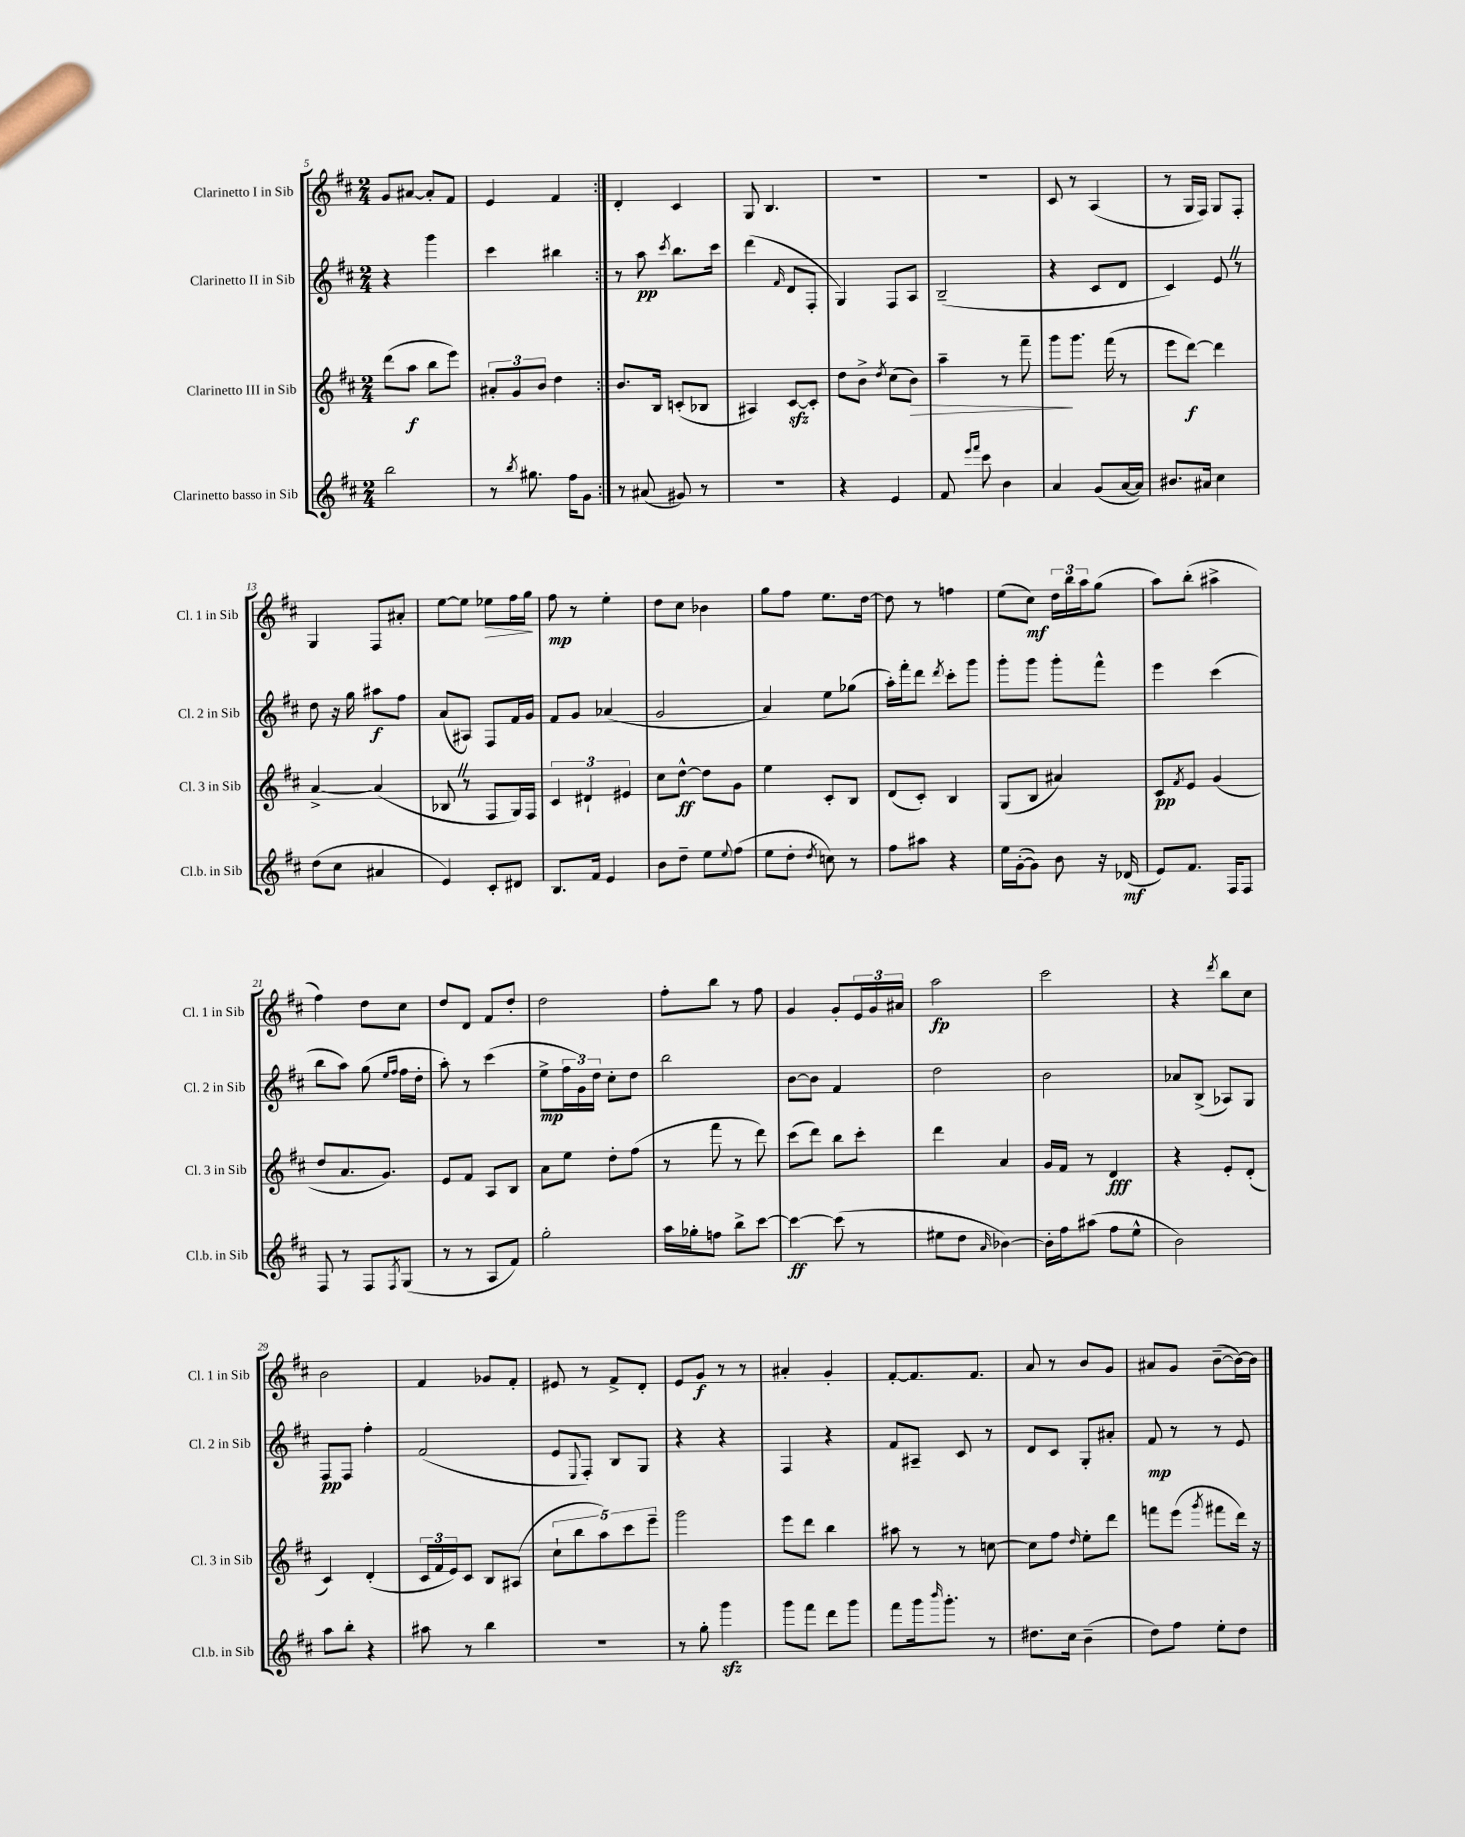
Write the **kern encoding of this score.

**kern	**kern	**kern	**kern
*staff4	*staff3	*staff2	*staff1
*clefG2	*clefG2	*clefG2	*clefG2
*k[f#c#]	*k[f#c#]	*k[f#c#]	*k[f#c#]
*M2/4	*M2/4	*M2/4	*M2/4
2bb	(8ddd	4r	8g
.	8aa	.	[8a#
.	8bb	4ggg	8a#']
.	8eee)	.	8f#
=	=	=	=
8r	12a#'	4ccc#	4e
.	12g	.	.
8qbb	.	.	.
8.gg#	.	.	.
.	12b	.	.
.	4dd	4bb#	4f#
16ff#	.	.	.
8g	.	.	.
=:|!	=:|!	=:|!	=:|!
8r	8.b	8r	4d'
(8a#	.	8aa	.
.	16B	.	.
.	.	8qccc#	.
8g#)	(8c'	8.bb	4c#
8r	8B-	.	.
.	.	16ccc#	.
=	=	=	=
2r	4A#)	(4ddd	8G
.	.	.	4.B
.	.	16qqf#	.
.	[8c#	8d	.
.	8c#']	8F#'	.
=	=	=	=
4r	8dd	4G)	2r
.	8b^	.	.
.	8qdd	.	.
4e	(8cc#	8F#	.
.	8b)	8A	.
=	=	=	=
8f#	4aa~	(2B~	2r
16qqeee	.	.	.
16qqfff#	.	.	.
8ccc#	.	.	.
4b	8r	.	.
.	8fff#~	.	.
=	=	=	=
4a	8ggg	4r	8c#
.	8.ggg	.	8r
(8g	.	8c#	(4A
.	(16fff#	.	.
[16a	8r	8d	.
16a])	.	.	.
=	=	=	=
8.b#	8eee	4c#)	8r
.	[8ddd)	.	16G
16a#	.	.	16F#)
4cc#	4ddd]	8e	8G
.	.	8r	8F#'
=	=	=	=
(8dd	[4a^	8dd	4G
8cc#	.	16r	.
.	.	16gg	.
4a#	(4a]	8aa#	8F#
.	.	8ff#	8a#'
=	=	=	=
4e)	8B-	(8a	[8ee
.	8r	8A#)	8ee]
8c#'	8F#	8F#	8ee-
8d#	16G)	16f#	16ff#
.	16F#	16g	16gg
=	=	=	=
8.B	6c#	8f#	8ff#
.	.	8g	8r
.	6d#`	.	.
16f#	.	.	.
4e	.	(4a-	4ee'
.	6e#	.	.
=	=	=	=
8b	8cc#	2g	8dd
8dd~	[8dd^^	.	8cc#
8ee	8dd]	.	4b-
8qqee	.	.	.
(8ff#	8g	.	.
=	=	=	=
8ee	4ee	4a)	8gg
8dd'	.	.	8ff#
8qdd	.	.	.
8cc)	8c#'	8ee	8.ee
8r	8B	(8gg-	.
.	.	.	[16dd
=	=	=	=
8ff#	(8d	16aa')	8dd]
.	.	16fff#'	.
8aa#	8c#')	8ddd	8r
.	.	8qddd	.
4r	4B	8ccc#'	4ff
.	.	8ggg	.
=	=	=	=
16ee	(8G	8ggg'	(8ee
([16g'	.	.	.
8g])	8B	8ggg	8cc#)
8b	4a#)	8ggg'	24dd
.	.	.	24bb
.	.	.	24aa
16r	.	8fff#^^	(8gg
(16d-	.	.	.
=	=	=	=
8e)	8c#	4eee	8aa)
.	8qf#	.	.
8.f#	8e	.	(8bb'
.	(4g	(4ccc#	4aa#^
16F#	.	.	.
8F#	.	.	.
=	=	=	=
8F#	8dd	8bb	4ff#)
8r	8.a	8aa)	.
8F#	.	(8gg	8dd
.	8.g)	.	.
.	.	16qqee	.
8qF#	.	16qqff#	.
(8G	.	16ff#	8cc#
.	.	16dd'	.
=	=	=	=
8r	8e	8aa')	8dd
8r	8f#	8r	8d
8A	8A	(4ccc#	8f#
8f#)	8B	.	8dd'
=	=	=	=
2gg'	8a	8ee^	2dd
.	8ee	24ff#	.
.	.	24g)	.
.	.	24dd	.
.	8dd'	8cc#'	.
.	(8ff#	8dd	.
=	=	=	=
16aa	8r	2bb	8ff#'
16gg-'	.	.	.
8ff	8fff#	.	8bb
8bb^	8r	.	8r
[8ccc#	8ddd)	.	8ff#
=	=	=	=
4ccc#_	(8ccc#	[8b	4g
.	8ddd)	8b]	.
(8ccc#]	8bb	4f#	8g'
8r	8ccc#'	.	24e
.	.	.	24g
.	.	.	24a#
=	=	=	=
8ee#	4ddd	2dd	2aa
8dd	.	.	.
16qqa	.	.	.
[4b-)	4a	.	.
=	=	=	=
16b-']	16g	2b	2ccc#
16ff#	16f#	.	.
(8aa#	8r	.	.
8ff#	4d	.	.
8ee^^	.	.	.
=	=	=	=
2b)	4r	8a-	4r
.	.	(8B^	.
.	.	.	8qddd
.	8e'	8A-)	8bb
.	(8d'	8G	8cc#
=	=	=	=
8aa	4c#)	8F#	2b
8bb'	.	8F#	.
4r	(4d'	4ff#'	.
=	=	=	=
8aa#	24c#	(2f#	4f#
.	24f#	.	.
.	24e)	.	.
8r	8c#	.	.
4bb	8B	.	8g-
.	(8A#	.	8f#'
=	=	=	=
2r	10cc#`	8e	8e#
.	10bb	.	.
.	.	8qqE	.
.	.	8F#')	8r
.	10aa)	.	.
.	.	8B	8f#^
.	10ccc#	.	.
.	.	8G	8d'
.	10eee~	.	.
=	=	=	=
8r	2ggg	4r	8e
8gg'	.	.	8g
4ggg	.	4r	8r
.	.	.	8r
=	=	=	=
8ggg	8eee	4F#	4a#'
8fff#	8ddd	.	.
8ddd	4bb	4r	4g'
8ggg	.	.	.
=	=	=	=
8fff#	8aa#	8f#	[8f#'
16ggg	8r	8A#~	8.f#]
16qqbbb	.	.	.
8.ggg'	.	.	.
.	8r	8c#	.
.	.	.	8.f#
8r	[8cc	8r	.
=	=	=	=
8.dd#	8cc]	8d	8a
.	8ff#	8c#	8r
16cc#	.	.	.
.	16qqdd	.	.
(4b~	8ee'	8G'	8b
.	8ddd	8a#'	8g
=	=	=	=
8dd)	8fff	8f#	8a#
8ff#	(8eee	8r	8g
.	8qggg	.	.
8ee'	8fff#	8r	([8b~
8dd	16ddd)	8e	16b_)
.	16r	.	16b]
==	==	==	==
*-	*-	*-	*-
